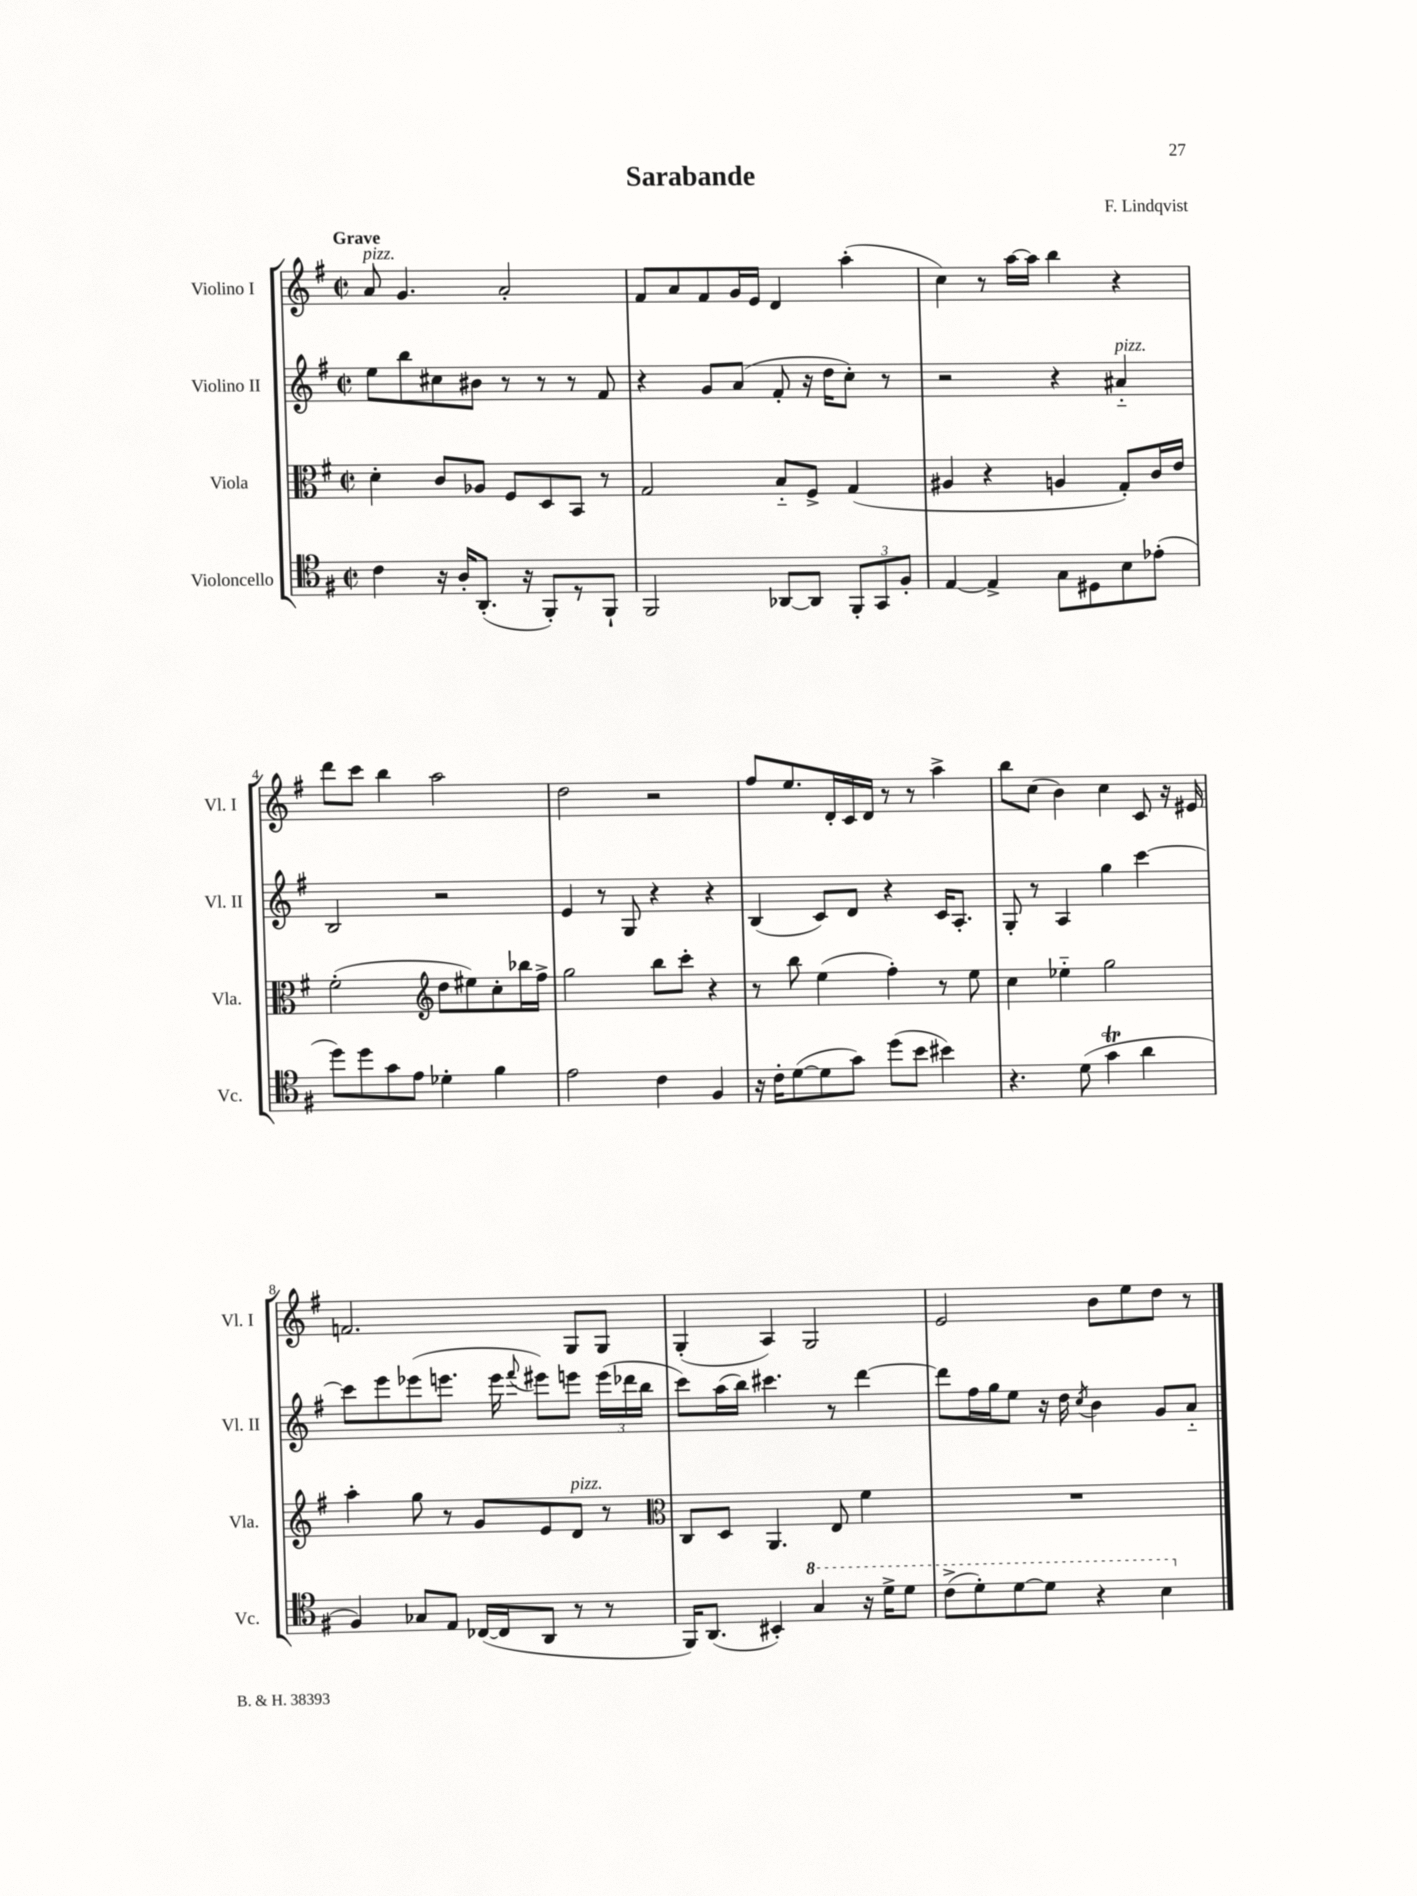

**kern	**kern	**kern	**kern
*part4	*part3	*part2	*part1
*staff4	*staff3	*staff2	*staff1
*I"Violoncello	*I"Viola	*I"Violino II	*I"Violino I
*I'Vc.	*I'Vla.	*I'Vl. II	*I'Vl. I
*clefC4	*clefC3	*clefG2	*clefG2
*k[f#]	*k[f#]	*k[f#]	*k[f#]
*M2/2	*M2/2	*M2/2	*M2/2
*met(c|)	*met(c|)	*met(c|)	*met(c|)
=1	=1	=1	=1
!	!	!	!LO:TX:a:B:t=Grave
!	!	!	!LO:TX:a:i:t=pizz.
4c\	4d'\	8ee\L	8a/
.	.	8bb\	4.g/
16r	8c/L	8cc#X\	.
16A'/KL	.	.	.
(8.AA'/J	8A-X/J	8b#X\J	.
.	8F#/L	8r	2a'/
16r	.	.	.
8FF#'/L)	8D/	8r	.
8r	8BB/J	8r	.
8FF#`/J	8r	8f#/	.
=2	=2	=2	=2
2FF#/	2G/	4r	8f#/L
.	.	.	8a/
.	.	8g/L	8f#/
.	.	(8a/J	16g/L
.	.	.	16e/JJ
[8AA-X/L	8B/L	8f#'/	4d/
8AA-/J]	8F#^/J	16r	.
.	.	16dd\KL	.
12FF#'/L	(4G/	8cc'\J)	(4aa'\
12GG/	.	.	.
.	.	8r	.
12F#'/J	.	.	.
=3	=3	=3	=3
[4E/	4A#X/	2r	4cc\)
4E^/]	4r	.	8r
.	.	.	[16aa\LL
.	.	.	16aa\JJ]
8G\L	4An/	4r	4bb\
8D#X\	.	.	.
!	!	!LO:TX:a:i:t=pizz.	!
8B\	8G'/L)	4a#X/	4r
(8e-X'\J	16c/L	.	.
.	16e/JJ	.	.
!!LO:LB:g=z
=4	=4	=4	=4
8dd\L)	(2f#'\	2B/	8ddd\L
8dd\	.	.	8ccc\J
8g\	.	.	4bb\
8e\J	.	.	.
*	*clefG2	*	*
4d-X'\	8dd\L	2r	2aa\
.	8ee#X\)	.	.
4f#\	8cc'\	.	.
.	16bb-X\L	.	.
.	16ff#^\JJ	.	.
=5	=5	=5	=5
2e\	2gg\	4e/	2dd\
.	.	8r	.
.	.	8G/	.
4c\	8bb\L	4r	2r
.	8ccc'\J	.	.
4F#/	4r	4r	.
=6	=6	=6	=6
16r	8r	(4B/	8ff#/L
16c'\KL	.	.	.
([8d\	8bb\	.	8.ee/
8d\]	(4ee\	8c/L)	.
.	.	.	16d'/L
8g\J)	.	8d/J	16c/
.	.	.	16d/JJ
(8dd\L	4ff#'\)	4r	8r
8b\J	.	.	8r
4b#X\)	8r	16c/KL	4aa^\
.	.	8.A'/J	.
.	8ee\	.	.
=7	=7	=7	=7
4.r	4cc\	8G'/	8bb\L
.	.	8r	(8cc\J
.	4ee-X\	4A/	4b\)
(8d\	.	.	.
4gT\	2gg\	4gg\	4cc\
4a\	.	[4ccc\	8c/
.	.	.	16r
.	.	.	16e#X/
!!LO:LB:g=z
=8	=8	=8	=8
4F#/)	4aa'\	8ccc\L]	2.fn/
.	.	8eee\	.
8G-X/L	8gg\	(8eee-X\	.
8E/J	8r	8.eeen\J	.
([16C-X/LL	8g/L	.	.
16C-/J]	.	16eee\	.
.	.	8qqfff#/	.
8AA/J	8e/	8eee#X\L)	.
!	!LO:TX:a:i:t=pizz.	!	!
8r	8d/J	8eeen\J	8G/L
8r	8r	(24eee\LL	8G/J
.	.	24ddd-X\	.
.	.	24bb\JJ	.
=9	=9	=9	=9
*	*clefC3	*	*
16FF#/KL)	8C/L	8ccc\L)	(4G'/
(8.AA/J	.	.	.
.	8D/J	(16aa\L	.
.	.	16bb\JJ)	.
4BB#X'/)	4.AA/	4.ccc#X\	4A/)
*8va	*	*	*
4g/	.	.	2G/
.	8E/	8r	.
16r	4f#\	[4ddd\	.
16dd^\KL	.	.	.
8dd\J	.	.	.
=10	=10	=10	=10
(8cc^\L	1r	8ddd\L]	2e/
8dd'\)	.	16ff#\L	.
.	.	16gg\J	.
[8dd\	.	8ee\J	.
8dd\J]	.	16r	.
.	.	16dd\	.
.	.	8qcc/	.
4r	.	4b\	8b\L
.	.	.	8ee\
4b\	.	8g/L	8dd\J
.	.	8a/J	8r
*X8va	*	*	*
==	==	==	==
*-	*-	*-	*-
